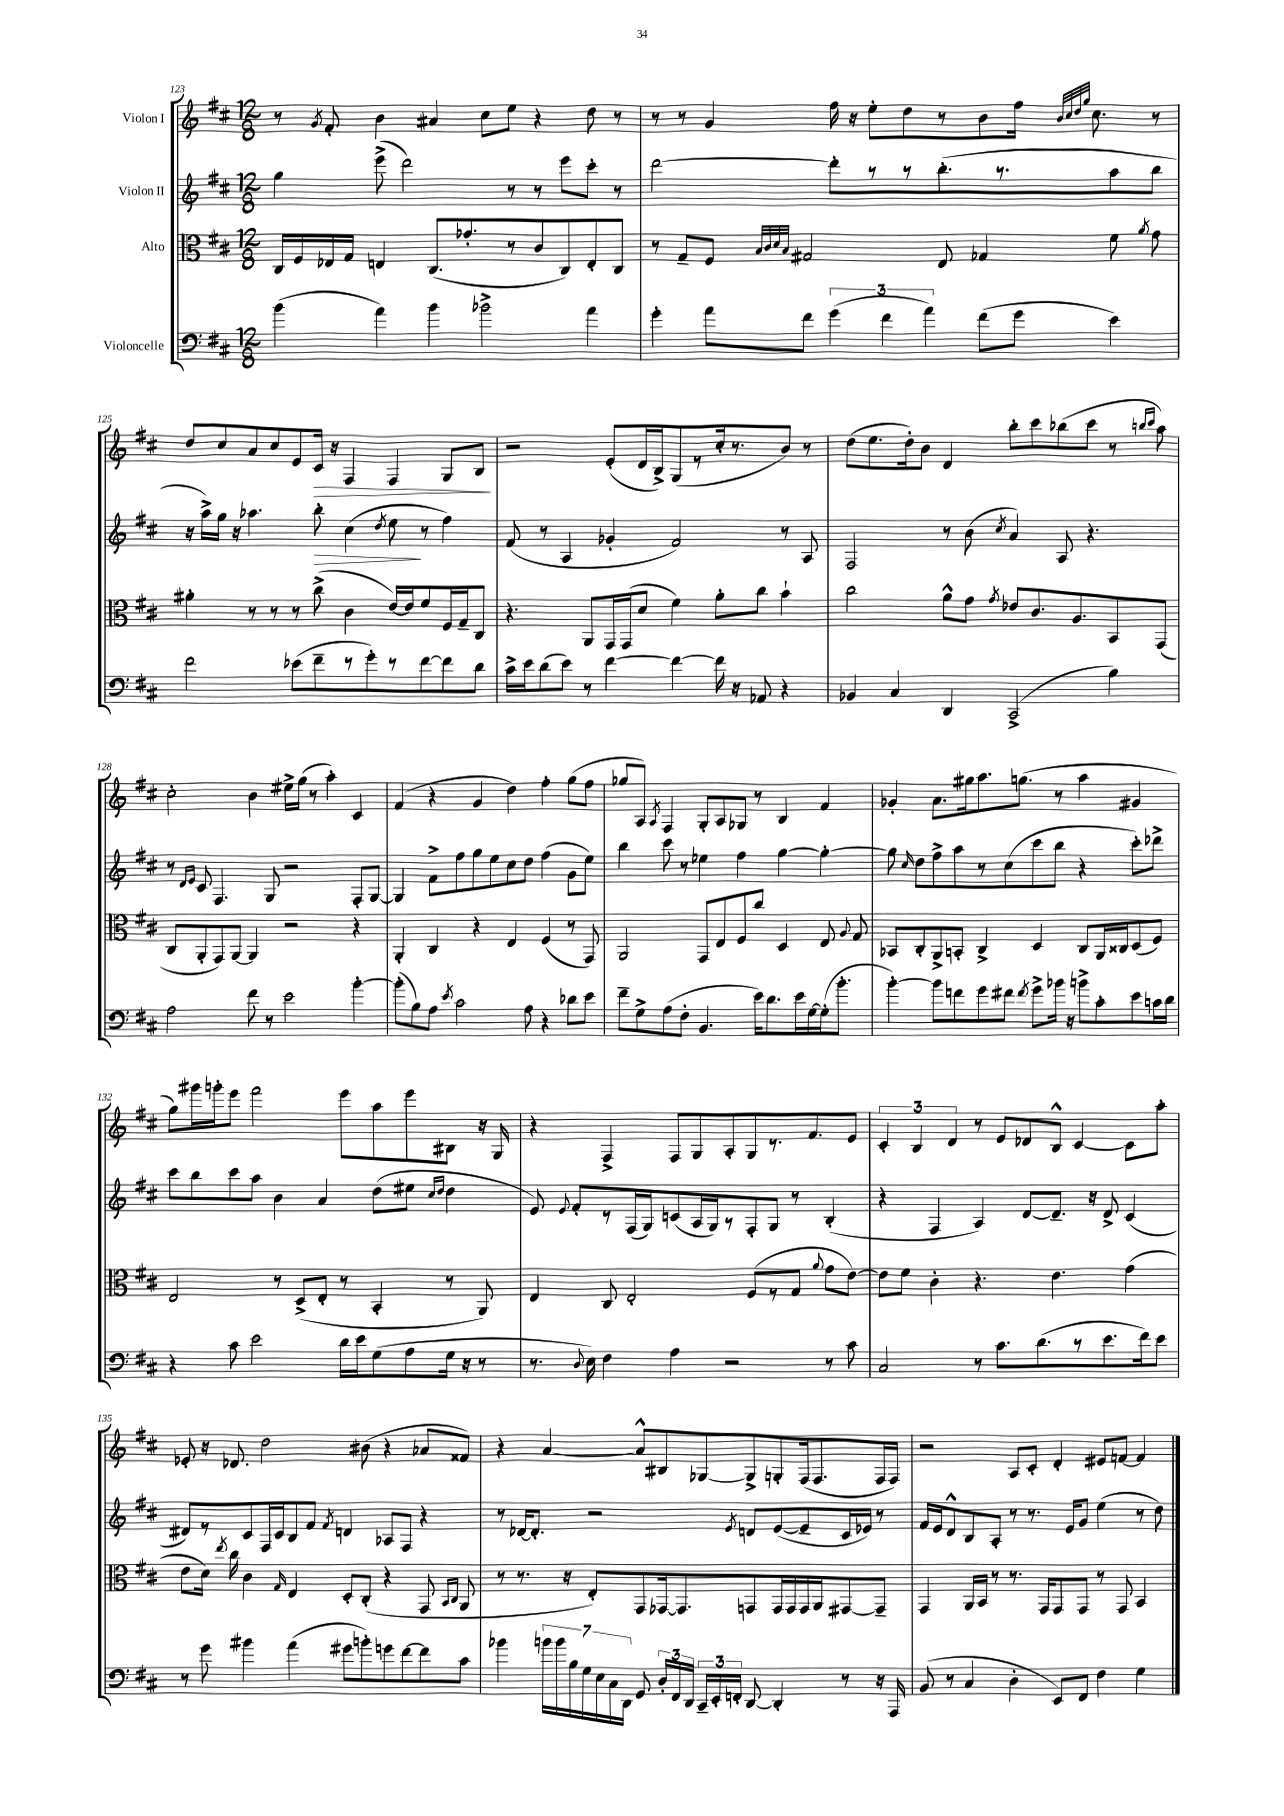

**kern	**kern	**kern	**kern
*staff4	*staff3	*staff2	*staff1
*clefF4	*clefC3	*clefG2	*clefG2
*k[f#c#]	*k[f#c#]	*k[f#c#]	*k[f#c#]
*M12/8	*M12/8	*M12/8	*M12/8
(4b	16C#	4gg	8r
.	16F#	.	.
.	.	.	8qg
.	16E-	.	8f#'
.	16G	.	.
4a)	4E	(8eee^	4b
.	.	2ddd)	.
4b	(8.C#	.	4a#
.	8.g-'	.	.
2b-^	.	.	8cc#
.	8r	8r	8ee
.	8c#	8r	4r
.	8C#)	8eee	.
4a	8E'	8ccc#'	8dd
.	8C#	8r	8r
=	=	=	=
4g'	8r	[2ddd	8r
.	8G~	.	8r
8a	8F#	.	4g
.	32qqB	.	.
.	32qqc#	.	.
.	32qqd	.	.
.	32qqB	.	.
8f#	2G#	.	.
(6g	.	8ddd']	16ff#
.	.	.	16r
.	.	8r	8ee'
6f#	.	.	.
.	.	8r	8dd
6a)	.	.	.
.	8E	(8.bb'	8r
(8f#	4G-	.	8b
.	.	8.r	.
8g	.	.	16ff#
.	.	.	32qqb
.	.	.	32qqcc#
.	.	.	32qqdd
.	.	.	32qqgg
.	.	.	8.cc#
4e)	8f#	8aa	.
.	8qa	.	.
.	8g	8bb	8r
=	=	=	=
2f#	4a#'	16r	8dd
.	.	16aa^)	.
.	.	16gg	8cc#
.	.	16r	.
.	8r	4.aa-	8a
.	8r	.	8cc#
(8e-	8r	.	8e
8f#~	(8cc#^	8bb'	16c#
.	.	.	16r
8r	4c#	(4cc#	4F#
8g')	.	.	.
.	.	8qdd	.
8r	[16e)	8ee	4F#
.	16e]	.	.
[8f#	8f#	8r	.
8f#]	16F#	4ff#)	8G
.	16G~	.	.
8d	8C#	.	8B
=	=	=	=
16c#^	4.r	(8f#	2r
16e	.	.	.
(8d	.	8r	.
8e)	.	4A	.
8r	8AA	.	.
[4f#	16GG	4g-'	(8e'
.	(16GG	.	.
.	8d	.	16d
.	.	.	16B^)
4f#_	4f#)	2f#)	(8G
.	.	.	8r
16f#]	8a'	.	16cc#'
16r	.	.	8.r
8AA-	8cc#	.	.
4r	4b`	8r	8b)
.	.	8A	8r
=	=	=	=
4BB-	2cc#	2F#	(8dd
.	.	.	8.ee
4C#	.	.	.
.	.	.	16dd')
.	.	.	8b
4DD	8a^^	8r	4d
.	8g	(8b	.
.	8qg	8qcc#	.
(2CC#^	8e-	4a)	8bb'
.	8.c#	.	8ccc#
.	.	8A	(8bb-
.	8.A	.	.
.	.	4.r	8ccc#
4B)	8BB	.	8r
.	.	.	16qqbb
.	.	.	16qqccc#
.	(8GG	.	8aa)
=	=	=	=
2A	8C#	8r	2cc#'
.	.	16qqd	.
.	.	16qqe	.
.	8AA'	8c#	.
.	8GG)	4.F#	.
.	[8AA	.	.
8f#	4AA]	.	4b
8r	.	8G	.
2e	2r	2r	16ee#^
.	.	.	(16gg
.	.	.	8r
.	.	.	4aa')
[4b'	4r	8F#'	4c#
.	.	[8G	.
=	=	=	=
(8b']	4AA'	4G]	(4f#
8B)	.	.	.
8A	4C#	8f#^	4r
8qe	.	.	.
2c#	.	8ff#	.
.	4r	8gg	4g
.	.	8ee	.
.	4E	8cc#	4dd)
8A	.	8dd	.
4r	(4F#	(4ff#	4ff#'
8d-	8r	8g	(8gg
8e	8GG)	8ee)	8ff#
=	=	=	=
8f#~	2AA	4bb	8gg-
8G^	.	.	8A)
.	.	.	8qA
(8A	.	8ccc#	4F#
8F#'	.	8r	.
4.BB	8GG	4ee-	8G'
.	8E	.	8A
.	8F#	4ff#	8G-
16e)	8cc#	.	8r
8.d	.	.	.
.	4D	[4gg	4B
16e	.	.	.
[16G	.	.	.
(16G']	8E	4gg'_	4f#
8.b'	.	.	.
.	8qqA	.	.
.	8G	.	.
=	=	=	=
[4b')	8BB-	8gg]	4g-'
.	.	16qqcc#	.
.	8C#'	8dd	.
8b]	8AA^	8ff#^	8.a
8f	8BB'	8aa	.
.	.	.	16gg#
8g	4C#^	8r	8.aa
8f#	.	(8cc#	.
.	.	.	(8.gg
8qf#	.	.	.
8g^	4D	8ccc#	.
16b-	.	8bb	8r
16r	.	.	.
8b^	8C#	4r	4aa
8c#'	16AA	.	.
.	16C##	.	.
8e	(8D	8ccc#')	4g#
16c	8F#)	8ddd-^	.
16d	.	.	.
=	=	=	=
4r	2E	8ccc#	8gg)
.	.	8bb	16ggg#
.	.	.	16ggg'
8c#	.	8ccc#	8eee
2e	.	8aa	2fff#
.	8r	4b	.
.	(8D^	.	.
.	8E'	4a	.
16d	8r	.	8eee
16e	.	.	.
(8G	4BB'	(8dd	8aa
8A	.	8ee#	8eee
.	.	16qqcc#	.
.	.	16qqdd	.
16G	8r	4dd	8B#
16r	.	.	.
8r	8AA)	.	16r
.	.	.	16G
=	=	=	=
8.r	4E	8e)	4r
.	.	8qqe	.
.	.	8f#'	.
8qqD	.	.	.
16E)	.	.	.
4F#	8C#	8r	4F#^
.	2E'	(16F#	.
.	.	16G)	.
4A	.	(8c	8F#
.	.	16A	8G
.	.	16G)	.
2r	.	8r	8A'
.	(8F#	8F#'	8G
.	8r	8G	8.r
.	8G	8r	.
.	.	.	8.f#
.	8qqa	.	.
8r	8g	(4B'	.
8c#	[8e)	.	8e
=	=	=	=
2C#	8e]	4r	6c#'
.	8f#	.	.
.	.	.	6B
.	4c#'	4F#	.
.	.	.	6d
8r	4.r	4A)	8r
8.c#	.	.	8e
.	.	[8d	8d-
(8.d	.	.	.
.	4.e	8.d~]	8B^^
8r	.	.	[4c#
.	.	16r	.
8.e	.	8d^	.
.	(4g	(4c#	8c#]
16f#)	.	.	.
8e	.	.	8aa'
=	=	=	=
8r	8e	8d#)	8e-'
8g	16d)	8r	16r
.	8qee	.	.
.	16cc#	.	8.d-
4b#	4c#	8c#	.
.	.	16F#	2dd
.	.	16c#	.
.	16qqG	.	.
(4a	4E	8B	.
.	.	8f#	.
.	.	8qf#	.
8g#	8D'	4d	.
8b')	(8C#'	.	(8b#
8g	4r	8A-	4r
[8f#	.	8F#	.
8f#]	8GG	4r	8a-
.	16qqBB	.	.
.	16qqC#	.	.
8c#	8AA	.	8f##)
=	=	=	=
4b-	8r	8r	4r
.	8.r	[16d-	.
.	.	8.d-']	.
28b	.	.	[4a
28b	.	.	.
.	16r	.	.
28B	.	.	.
28G	.	.	.
.	8E')	2r	.
28E	.	.	.
28C#	.	.	.
28DD	.	.	.
8GG	8GG	.	8a^^]
24D'	[16GG-	.	8B#
24FF#	.	.	.
.	8.GG-]	.	.
24DD	.	.	.
24CC#~	.	.	[8G-
24EE'	.	.	.
24FF'	.	.	.
.	.	8qe	.
[8DD	8GG	8d	8G-^]
4DD']	16GG	([8e	8G'
.	16GG	.	.
.	16GG	8e~]	(16F#
.	16AA	.	8.F#
8r	[8GG#	16c#	.
.	.	16e-)	.
16r	8GG#~]	8r	16F#
16AAA	.	.	16F#)
=	=	=	=
(8BB	4GG	16f#	2r
.	.	16e	.
8r	.	8d^^	.
4C#	16AA	8B	.
.	16BB	.	.
.	8r	8A'	.
4D'	8.r	8r	8A
.	.	8.r	8c#'
.	16GG	.	.
8EE)	8GG	.	4d'
.	.	16e	.
8FF#	8GG	8g	.
4F#	8r	(4ee	8e#
.	8GG	.	[8f
4G	4BB	8r	4f]
.	.	8dd)	.
==	==	==	==
*-	*-	*-	*-
